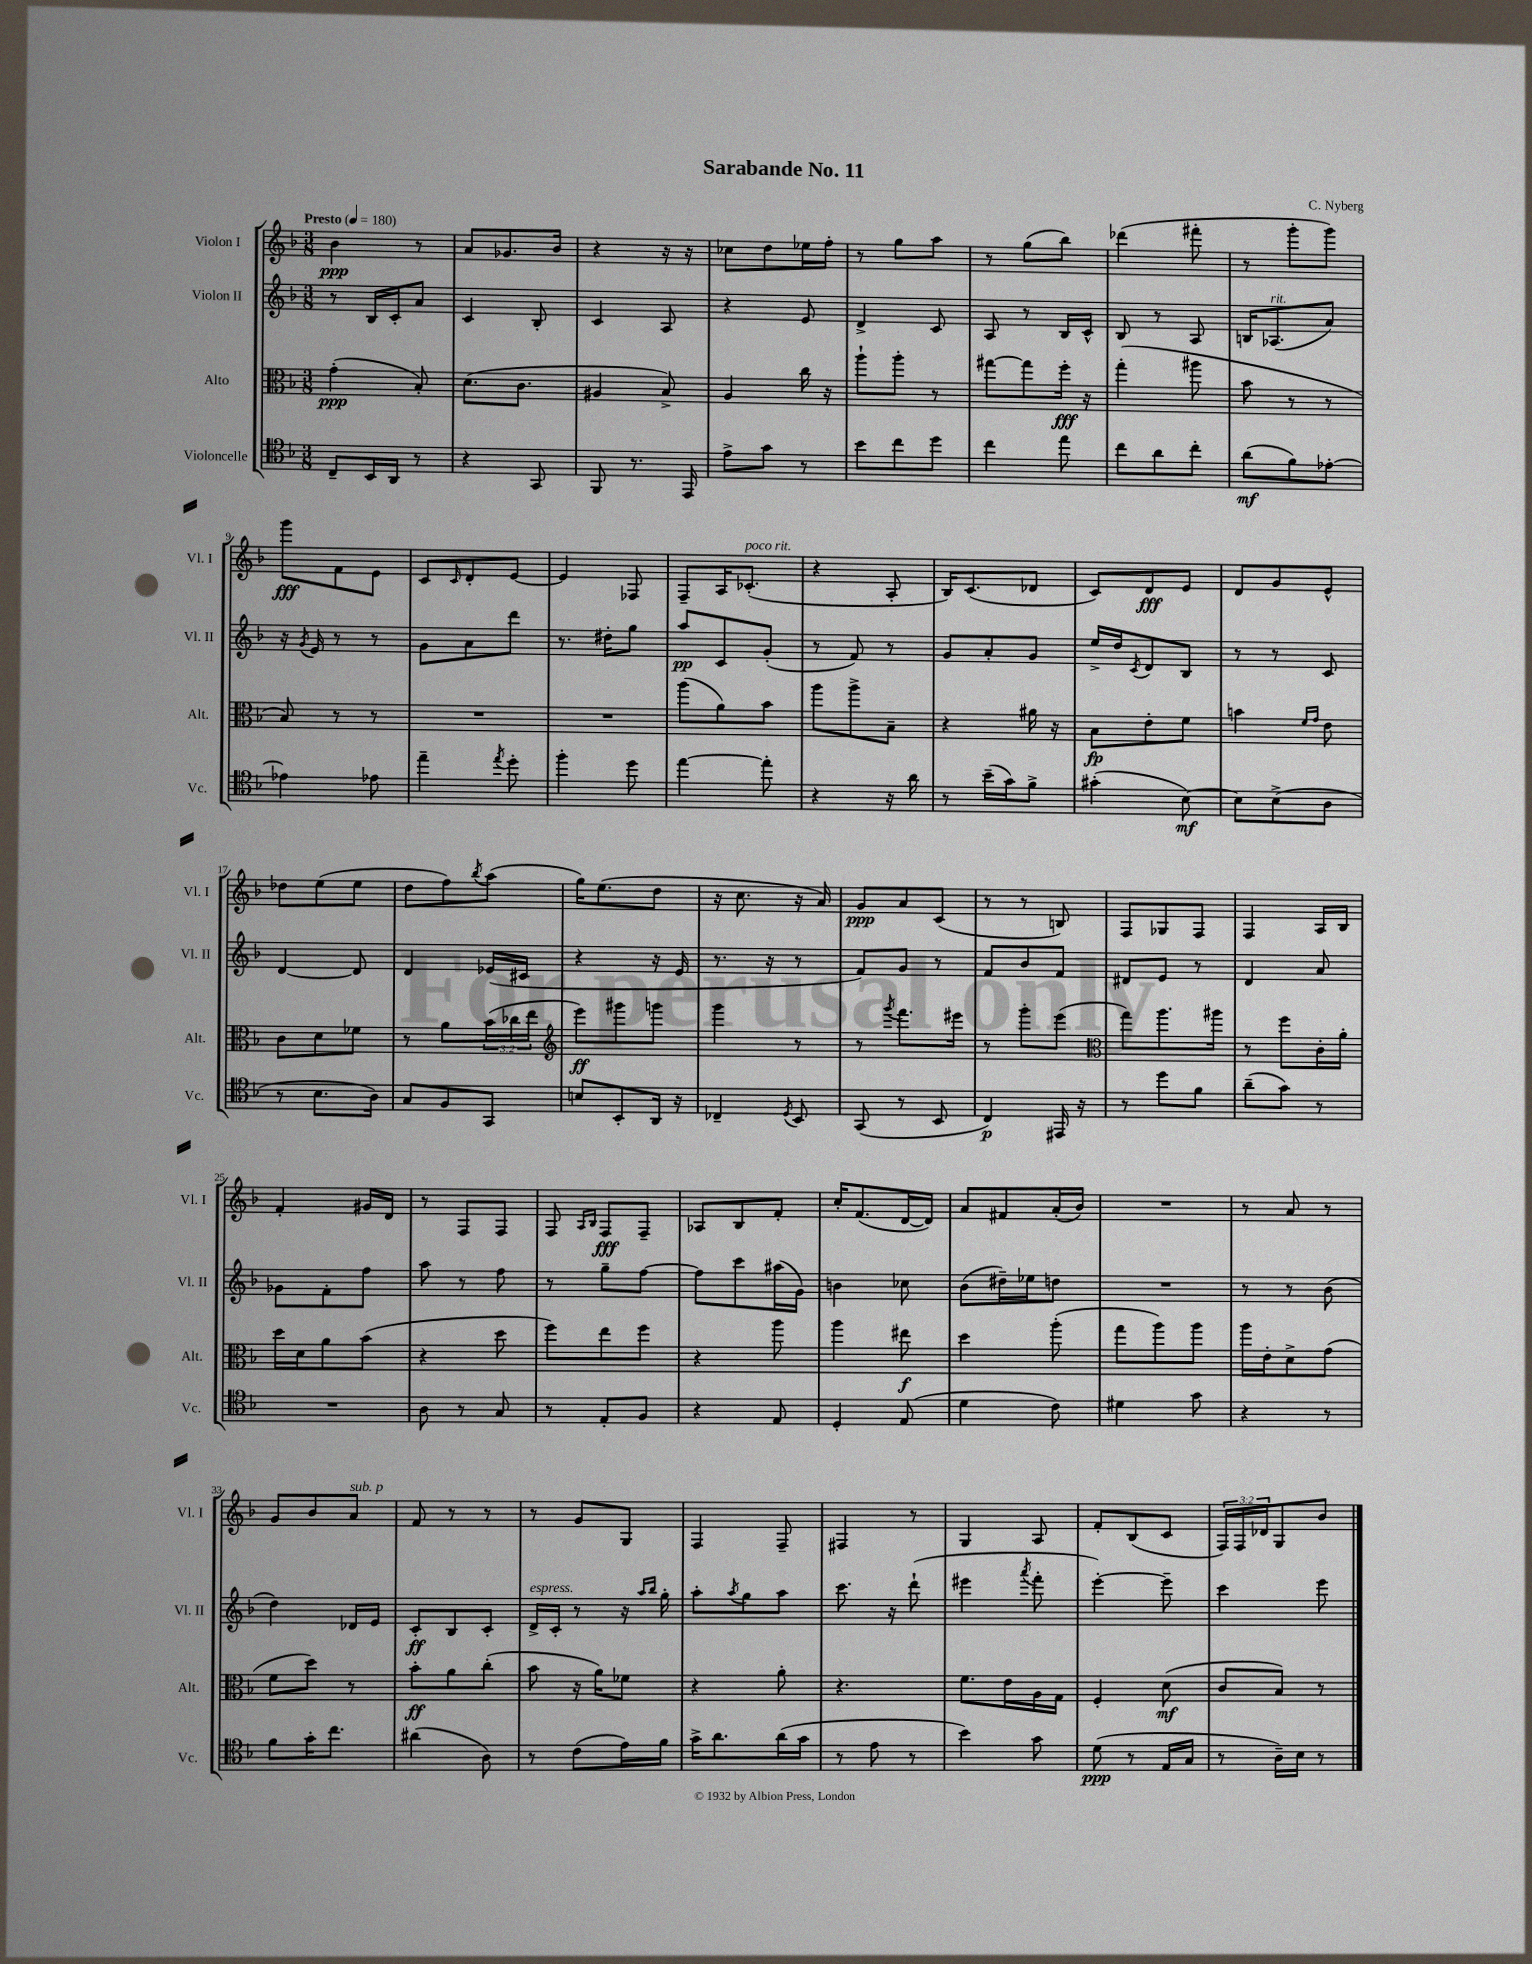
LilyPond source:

\header { title = "Sarabande No. 11" composer = "C. Nyberg" }
<<
\new StaffGroup <<
\new Staff = "s0" \with { instrumentName = "Violon I" shortInstrumentName = "Vl. I" } {
    \clef treble \key f \major \numericTimeSignature \time 3/8 \override Staff.TupletNumber.text = #tuplet-number::calc-fraction-text \tempo "Presto" 4 = 180
    bes'4\ppp r8 |
    a'8 ges'8. bes'16 |
    r4 r16 r16 |
    ces''8 d''8 ees''16 f''16-. |
    r8 g''8 a''8 |
    r8 g''8( bes''8) |
    des'''4( fis'''8-. |
    r8 g'''8-. g'''8) |
    g'''8\fff f'8 e'8 |
    c'8 \grace { c'16 } d'8-. e'8~ |
    e'4 fes8 |
    f8-- a16 ces'8.-.^\markup { \italic "poco rit." }( |
    r4 a8-. |
    bes16) c'8.( des'8 |
    c'8) d'8\fff e'8 |
    d'8 g'8 e'8-^ |
    des''8 e''8( e''8 |
    d''8 f''8) \acciaccatura { bes''8 } a''8( |
    g''16) e''8.( d''8 |
    r16 c''8. r16 a'16) |
    g'8\ppp a'8 c'8( |
    r8 r8 b8) |
    f8 ges8 f8 |
    f4 a16 bes16 |
    f'4-. gis'16 d'16 |
    r8 f8 f8 |
    f8 \grace { a16 bes16 } f8\fff f8-- |
    aes8 bes8 f'8-. |
    c''16-. f'8.( d'16~ d'16) |
    a'8 fis'8 a'16-.( bes'16) |
    R4. |
    r8 a'8 r8 |
    g'8 bes'8 a'8^\markup { \italic "sub. p" } |
    f'8 r8 r8 |
    r8 g'8 g8 |
    f4 f8-- |
    fis4 r8 |
    g4 a8 |
    f'8-. bes8( c'8 |
    \tuplet 3/2 { f16) f16 des'16 } g8 bes'8 \bar "|." |
}
\new Staff = "s1" \with { instrumentName = "Violon II" shortInstrumentName = "Vl. II" } {
    \clef treble \key f \major \numericTimeSignature \time 3/8
    r8 bes16 c'16-. a'8 |
    c'4 bes8-. |
    c'4 a8 |
    r4 e'8 |
    d'4-> c'8 |
    a8 r8 bes16 c'16-^ |
    bes8 r8 a8 |
    b16 aes8.^\markup { \italic "rit." }( a'8) |
    r16 \acciaccatura { g'8 } e'16 r8 r8 |
    g'8 a'8 d'''8 |
    r8. dis''16-. g''8 |
    a''8\pp c'8 g'8-.( |
    r8 f'8) r8 |
    g'8 a'8-. g'8 |
    e''16-> d''16 \acciaccatura { c'8 } d'8 bes8 |
    r8 r8 c'8 |
    d'4~ d'8 |
    d'4 ees'16( cis'16 |
    r4 r16 e'16 |
    r8. r16 r8 |
    f'8) g'8 r8 |
    f'8 bes'8 f'8 |
    dis'8 e'8 r8 |
    d'4 a'8 |
    ges'8 f'8-. f''8 |
    a''8 r8 f''8 |
    r8 g''8-- f''8~ |
    f''8 c'''8 ais''16( g'16) |
    b'4 ces''8 |
    bes'8( dis''16--) ees''16 d''8 |
    R4. |
    r8 r8 bes'8( |
    d''4) des'16 e'16 |
    c'8-.\ff bes8 c'8-. |
    d'16->^\markup { \italic "espress." } c'16-. r8 r16 \grace { a''16 bes''16 } g''16-. |
    a''8-. \acciaccatura { a''8 } g''8 a''8 |
    c'''8. r16 d'''8-!( |
    eis'''4 \acciaccatura { a'''8 } f'''8-. |
    e'''4~-.) e'''8-- |
    c'''4 e'''8 \bar "|." |
}
\new Staff = "s2" \with { instrumentName = "Alto" shortInstrumentName = "Alt." } {
    \clef alto \key f \major \numericTimeSignature \time 3/8 \override Staff.TupletNumber.text = #tuplet-number::calc-fraction-text
    g'4-.\ppp( bes8-.) |
    d'8.( c'8. |
    ais4 bes8->) |
    a4 c''16 r16 |
    a''8-! a''8-. r8 |
    gis''8~ gis''8 f''16-.\fff r16 |
    g''4-.( ais''8 |
    bes'8 r8 r8 |
    bes8) r8 r8 |
    R4. |
    R4. |
    a''8( a'8) bes'8 |
    a''8 a''8-> bes8-- |
    r4 ais'16 r16 |
    bes8\fp e'8-. f'8 |
    b'4 \grace { f'16 g'16 } e'8 |
    c'8 d'8 fes'8 |
    r8 a'8 \tuplet 3/2 { bes'16( ces''16 e''16 } |
    \clef treble e'''8\ff) gis'''8 g'''8 |
    g'''4 r8 |
    r8 \acciaccatura { g'''8 } f'''8. eis'''16 |
    r8 g'''8-. e'''8( |
    \clef alto g''8) a''8. ais''16 |
    r8 f''8 c'16-. a'16-. |
    d''16 d'16 a'8 bes'8( |
    r4 d''8 |
    f''8) e''8 f''8 |
    r4 a''8 |
    a''4 eis''8\f |
    d''4 a''8-.( |
    g''8 a''8) a''8 |
    a''16 e'16-. d'8-> g'8( |
    f'8 d''8) r8 |
    bes'8-.\ff a'8 c''8-.( |
    bes'8 r16 a'16) fes'8 |
    r4 a'8-. |
    r4. |
    f'8. e'16 a16 g16 |
    f4-. d'8\mf( |
    c'8 bes8) r8 \bar "|." |
}
\new Staff = "s3" \with { instrumentName = "Violoncelle" shortInstrumentName = "Vc." } {
    \clef tenor \key f \major \numericTimeSignature \time 3/8
    c8-- bes,16 a,16 r8 |
    r4 g,8 |
    f,8 r8. e,16 |
    e'8-> g'8 r8 |
    bes'8 c''8 d''8 |
    c''4 e''8 |
    c''8 a'8 c''8-. |
    a'8\mf( f'8) ees'8~-. |
    ees'4 ees'8 |
    e''4-- \acciaccatura { e''8 } d''8-. |
    f''4-. d''8 |
    e''4~ e''8-. |
    r4 r16 a'16 |
    r8 bes'16--( g'16) f'8-> |
    gis'4-.( bes8~\mf) |
    bes8 bes8->( a8 |
    r8 bes8. a16) |
    g8 f8 g,8 |
    b8 bes,8-. a,16 r16 |
    ces4-- \acciaccatura { d8 } bes,8 |
    g,8( r8 bes,8 |
    c4\p) eis,16 r16 |
    r8 d''8 f'8 |
    a'8--( g'8) r8 |
    R4. |
    a8 r8 g8 |
    r8 e8-. f8 |
    r4 e8 |
    d4-. e8( |
    d'4 c'8) |
    dis'4 g'8 |
    r4 r8 |
    f'8 g'16-. c''8. |
    ais'4( a8) |
    r8 c'8( e'16) f'16 |
    g'16-> a'8. a'16( g'16 |
    r8 e'8 r8 |
    bes'4) g'8 |
    d'8\ppp( r8 e16 g16 |
    r8 a16--) bes16 r8 \bar "|." |
}
>>
>>
